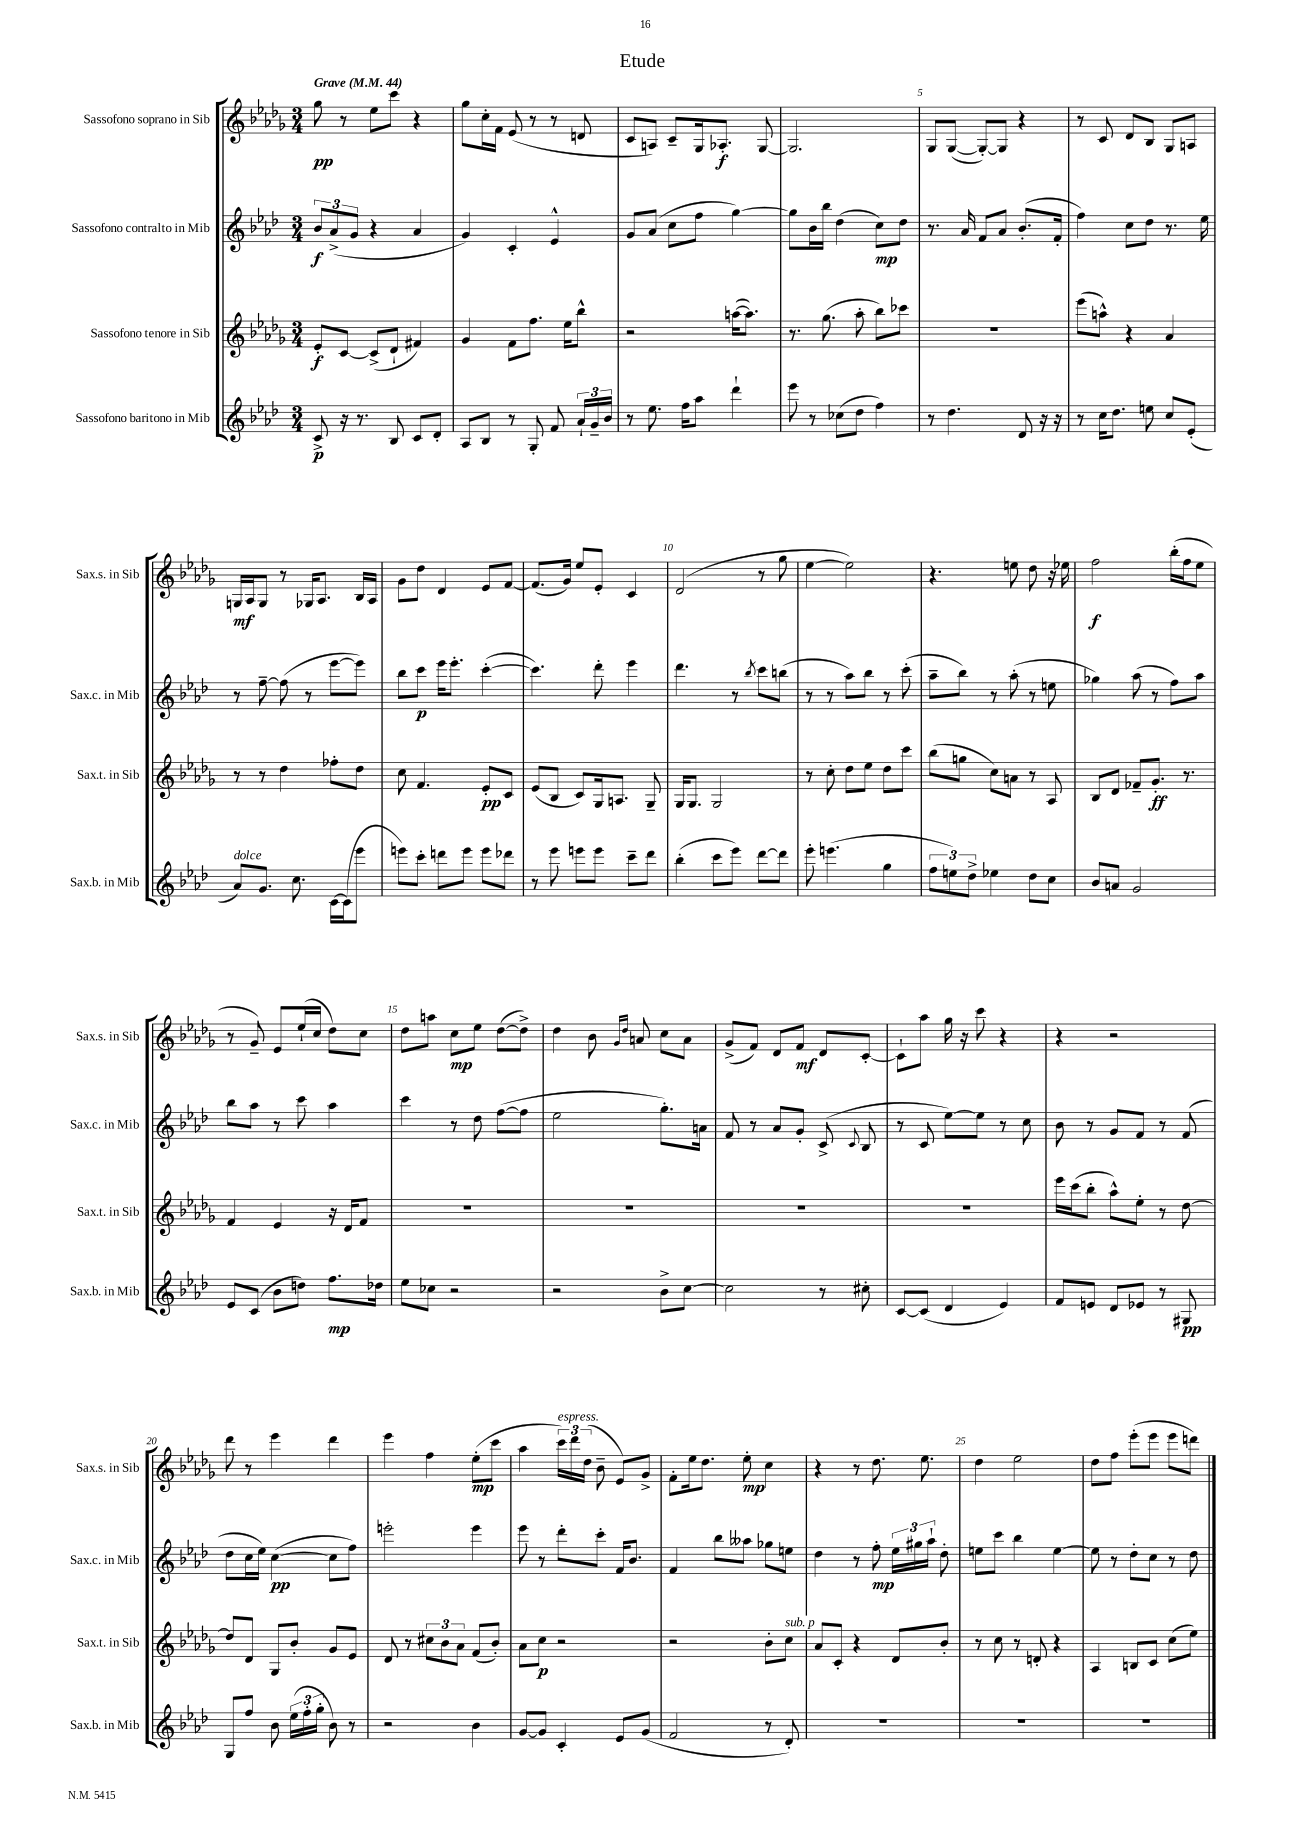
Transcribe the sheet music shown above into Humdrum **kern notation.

**kern	**dynam	**kern	**dynam	**kern	**dynam	**kern	**dynam
*part4	*part4	*part3	*part3	*part2	*part2	*part1	*part1
*staff4	*staff4	*staff3	*staff3	*staff2	*staff2	*staff1	*staff1
*I"Sassofono baritono in Mib	*	*I"Sassofono tenore in Sib	*	*I"Sassofono contralto in Mib	*	*I"Sassofono soprano in Sib	*
*I'Sax.b. in Mib	*	*I'Sax.t. in Sib	*	*I'Sax.c. in Mib	*	*I'Sax.s. in Sib	*
*clefG2	*	*clefG2	*	*clefG2	*	*clefG2	*
*k[b-e-a-d-]	*	*k[b-e-a-d-g-]	*	*k[b-e-a-d-]	*	*k[b-e-a-d-g-]	*
*M3/4	*	*M3/4	*	*M3/4	*	*M3/4	*
*MM44	*	*MM44	*	*MM44	*	*MM44	*
=1	=1	=1	=1	=1	=1	=1	=1
!	!	!	!	!	!	!LO:TX:a:B:t=Grave	!
8c^/	p	8e-'/L	f	12b-/L	f	8gg-\	pp
.	.	.	.	(12a-^/	.	.	.
16r	.	[8c/J	.	.	.	8r	.
.	.	.	.	12g/J	.	.	.
8.r	.	.	.	.	.	.	.
.	.	(8c^/L]	.	4r	.	8ee-\L	.
8B-/	.	8d-`/J	.	.	.	8ccc\J	.
8c/L	.	4f#X/)	.	4a-/	.	4r	.
8d-'/J	.	.	.	.	.	.	.
=2	=2	=2	=2	=2	=2	=2	=2
8A-/L	.	4g-/	.	4g/)	.	8gg-\L	.
8B-/J	.	.	.	.	.	16cc'\L	.
.	.	.	.	.	.	16f\JJ	.
8r	.	8f\L	.	4c'/	.	(8e-/	.
8G'/	.	8.ff\J	.	.	.	8r	.
8f/	.	.	.	4e-^^/	.	8r	.
.	.	16ee-\KL	.	.	.	.	.
24a-`/LL	.	8bb-^^\J	.	.	.	8dn/	.
24g~/	.	.	.	.	.	.	.
24b-/JJ	.	.	.	.	.	.	.
=3	=3	=3	=3	=3	=3	=3	=3
8r	.	2r	.	8g/L	.	8c/L	.
8.ee-\	.	.	.	(8a-/J	.	8An/J)	.
.	.	.	.	8cc\L	.	8c~/L	.
16ff\KL	.	.	.	.	.	.	.
8aa-\J	.	.	.	8ff\J	.	16G-/k	.
.	.	.	.	.	.	8.A-X'/J	f
4ddd-`\	.	([16aan\KL	.	[4gg\)	.	.	.
.	.	8.aa\J])	.	.	.	.	.
.	.	.	.	.	.	[8G-/	.
=4	=4	=4	=4	=4	=4	=4	=4
8eee-\	.	8.r	.	8gg\L]	.	2.G-/]	.
8r	.	.	.	16b-\L	.	.	.
.	.	(8.gg-\	.	16bb-\JJ	.	.	.
(8cc-X\L	.	.	.	(4dd-\	.	.	.
8dd-\J	.	8aa-'\	.	.	.	.	.
4ff\)	.	8bb-\L)	.	8cc\L)	mp	.	.
.	.	8ccc-X\J	.	8dd-\J	.	.	.
=5	=5	=5	=5	=5	=5	=5	=5
8r	.	2.r	.	8.r	.	8G-/L	.
4.dd-\	.	.	.	.	.	([8G-/J	.
.	.	.	.	16a-/	.	.	.
.	.	.	.	8f/L	.	8G-'/L_)	.
.	.	.	.	8a-/J	.	8G-/J]	.
8d-/	.	.	.	(8.b-'/L	.	4r	.
16r	.	.	.	.	.	.	.
16r	.	.	.	16f'/Jk	.	.	.
=6	=6	=6	=6	=6	=6	=6	=6
8r	.	(8eee-\L	.	4ff\)	.	8r	.
16cc\KL	.	8aan^^\J)	.	.	.	8c/	.
8.dd-\J	.	.	.	.	.	.	.
.	.	4r	.	8cc\L	.	8d-/L	.
8een\	.	.	.	8dd-\J	.	8B-/J	.
8cc/L	.	4a-/	.	8.r	.	8G-/L	.
(8e-'/J	.	.	.	.	.	8An/J	.
.	.	.	.	16ee-\	.	.	.
!!LO:LB:g=z
=7	=7	=7	=7	=7	=7	=7	=7
!LO:TX:a:i:t=dolce	!	!	!	!	!	!	!
8a-/L)	.	8r	.	8r	.	16Gn/LL	mf
.	.	.	.	.	.	16A-/J	.
8.g/J	.	8r	.	[8ff~\	.	8G/J	.
.	.	4dd-\	.	(8ff\]	.	8r	.
8.cc\	.	.	.	.	.	.	.
.	.	.	.	8r	.	16G-X/KL	.
.	.	.	.	.	.	8.A-/J	.
[16c\LL	.	8ff-X'\L	.	[8eee-\L	.	.	.
(16c\J]	.	.	.	.	.	.	.
8eee-\J	.	8dd-\J	.	8eee-\J])	.	16B-/LL	.
.	.	.	.	.	.	16A-/JJ	.
=8	=8	=8	=8	=8	=8	=8	=8
8eeen\L)	.	8cc\	.	8bb-\L	.	8g-\L	.
8ccc'\J	.	4.f/	.	8ccc\J	p	8dd-\J	.
8dddn\L	.	.	.	16eee-\KL	.	4d-/	.
.	.	.	.	8.eee-'\J	.	.	.
8eee\J	.	.	.	.	.	.	.
8eee\L	.	8e-'/L	pp	([4ccc'\	.	8e-/L	.
8ddd-X\J	.	8c/J	.	.	.	[8f/J	.
=9	=9	=9	=9	=9	=9	=9	=9
8r	.	(8e-/L	.	4.ccc\])	.	(8.f/L]	.
8eee-\	.	8B-/J	.	.	.	.	.
.	.	.	.	.	.	16g-/Jk)	.
8eeen\L	.	8c/L)	.	.	.	8ee-/L	.
8eee\J	.	16G-/k	.	8ddd-'\	.	8e-'/J	.
.	.	8.An/J	.	.	.	.	.
8ccc~\L	.	.	.	4eee-\	.	4c/	.
8ddd-\J	.	8G-~/	.	.	.	.	.
=10	=10	=10	=10	=10	=10	=10	=10
(4bb-'\	.	16G-/KL	.	4.ddd-\	.	(2d-/	.
.	.	8.G-/J	.	.	.	.	.
8ccc\L	.	2G-/	.	.	.	.	.
8eee-\J)	.	.	.	8r	.	.	.
.	.	.	.	8qbb-/	.	.	.
[8ddd-\L	.	.	.	8ccc\L	.	8r	.
8ddd-\J]	.	.	.	(8bbn\J	.	8gg-\	.
=11	=11	=11	=11	=11	=11	=11	=11
8eee-'\	.	8r	.	8r	.	[4ee-\	.
(4.eeen\	.	8cc'\	.	8r	.	.	.
.	.	8dd-\L	.	8aa-\L)	.	2ee-\])	.
.	.	8ee-\J	.	8bb-\J	.	.	.
4gg\	.	8dd-\L	.	8r	.	.	.
.	.	8ccc\J	.	(8ccc'\	.	.	.
=12	=12	=12	=12	=12	=12	=12	=12
12ff\L	.	(8bb-\L	.	8aa-~\L	.	4.r	.
12een\)	.	.	.	.	.	.	.
.	.	8ggn\J	.	8bb-\J)	.	.	.
12dd-^\J	.	.	.	.	.	.	.
4ee-X\	.	8cc\L)	.	8r	.	.	.
.	.	8an\J	.	(8aa-'\	.	8een\	.
8dd-\L	.	8r	.	8r	.	8dd-\	.
8cc\J	.	8A-/	.	8een\	.	16r	.
.	.	.	.	.	.	16ee-X\	.
=13	=13	=13	=13	=13	=13	=13	=13
8b-/L	.	8B-/L	.	4gg-X\)	.	2ff\	f
8an/J	.	8d-/J	.	.	.	.	.
2g/	.	8f-X~/L	.	(8aa-\	.	.	.
.	.	8.g-'/J	ff	8r	.	.	.
.	.	.	.	8ff\L)	.	(16bb-'\LL	.
.	.	8.r	.	.	.	16ff\J	.
.	.	.	.	8aa-\J	.	8ee-\J	.
!!LO:LB:g=z
=14	=14	=14	=14	=14	=14	=14	=14
8e-/L	.	4f/	.	8bb-\L	.	8r	.
(8c/J	.	.	.	8aa-\J	.	8g-~/)	.
8b-\L	.	4e-/	.	8r	.	8e-/L	.
8ddn\J)	.	.	.	8ccc\	.	(16ee-`/L	.
.	.	.	.	.	.	16cc/JJ	.
8.ff\L	mp	16r	.	4aa-\	.	8dd-\L)	.
.	.	16d-/KL	.	.	.	.	.
.	.	8f/J	.	.	.	8cc\J	.
16dd-X\Jk	.	.	.	.	.	.	.
=15	=15	=15	=15	=15	=15	=15	=15
8ee-\L	.	2.r	.	4ccc\	.	8dd-\L	.
8cc-X\J	.	.	.	.	.	8aan\J	.
2r	.	.	.	8r	.	8cc\L	mp
.	.	.	.	8dd-\	.	8ee-\J	.
.	.	.	.	([8ff\L	.	([8dd-\L	.
.	.	.	.	8ff\J]	.	8dd-^\J])	.
=16	=16	=16	=16	=16	=16	=16	=16
2r	.	2.r	.	2ee-\	.	4dd-\	.
.	.	.	.	.	.	8b-\	.
.	.	.	.	.	.	16qqg-/LL	.
.	.	.	.	.	.	16qqdd-/JJ	.
.	.	.	.	.	.	8an/	.
8b-^\L	.	.	.	8.gg'\L)	.	8cc\L	.
[8cc\J	.	.	.	.	.	8a\J	.
.	.	.	.	16an\Jk	.	.	.
=17	=17	=17	=17	=17	=17	=17	=17
2cc\]	.	2.r	.	8f/	.	(8g-^/L	.
.	.	.	.	8r	.	8f/J)	.
.	.	.	.	8a-/L	.	8d-/L	.
.	.	.	.	8g'/J	.	8f/J	mf
8r	.	.	.	(8c^/	.	8d-/L	.
.	.	.	.	8qqc/	.	.	.
8cc#X'\	.	.	.	8B-/	.	[8c'/J	.
=18	=18	=18	=18	=18	=18	=18	=18
[8c/L	.	2.r	.	8r	.	8c`\L]	.
(8c/J]	.	.	.	8c/	.	8aa-\J	.
4d-/	.	.	.	[8ee-\L)	.	16gg-\	.
.	.	.	.	.	.	16r	.
.	.	.	.	8ee-\J]	.	8ccc\	.
4e-/)	.	.	.	8r	.	4r	.
.	.	.	.	8cc\	.	.	.
=19	=19	=19	=19	=19	=19	=19	=19
8f/L	.	16eee-\LL	.	8b-\	.	4r	.
.	.	(16ccc\J	.	.	.	.	.
8en/J	.	8bb-'\J	.	8r	.	.	.
8d-/L	.	8aa-^^\L)	.	8g/L	.	2r	.
8e-X/J	.	8ee-'\J	.	8f/J	.	.	.
8r	.	8r	.	8r	.	.	.
8G#X/	pp	[8dd-\	.	(8f/	.	.	.
!!LO:LB:g=z
=20	=20	=20	=20	=20	=20	=20	=20
8G/L	.	8dd-/L]	.	8dd-\L	.	8ddd-\	.
8ff/J	.	8d-/J	.	16cc\L	.	8r	.
.	.	.	.	16ee-\JJ)	.	.	.
8b-\	.	8G-/L	.	([4cc\	pp	4eee-\	.
(24ee-\LL	.	8b-'/J	.	.	.	.	.
24ff'\	.	.	.	.	.	.	.
24gg'\JJ	.	.	.	.	.	.	.
8b-\)	.	8g-/L	.	8cc\L]	.	4ddd-\	.
8r	.	8e-/J	.	8ff\J)	.	.	.
=21	=21	=21	=21	=21	=21	=21	=21
2r	.	8d-/	.	2eeen'\	.	4eee-\	.
.	.	8r	.	.	.	.	.
.	.	12cc#X\L	.	.	.	4ff\	.
.	.	12b-\	.	.	.	.	.
.	.	12a-\J	.	.	.	.	.
4b-\	.	(8f/L	.	4eee\	.	(8ee-'\L	mp
.	.	8b-'/J)	.	.	.	8ccc\J	.
=22	=22	=22	=22	=22	=22	=22	=22
[8g/L	.	8a-\L	.	8eee-\	.	4aa-\	.
8g/J]	.	8cc\J	p	8r	.	.	.
!	!	!	!	!	!	!LO:TX:a:i:t=espress.	!
4c'/	.	2r	.	8ddd-'\L	.	24ccc\LL)	.
.	.	.	.	.	.	24ddd-\	.
.	.	.	.	.	.	(24dd-\JJ	.
.	.	.	.	8ccc'\J	.	8b-~\	.
8e-/L	.	.	.	16f/KL	.	8e-/L)	.
.	.	.	.	8.b-/J	.	.	.
(8g/J	.	.	.	.	.	8g-^/J	.
=23	=23	=23	=23	=23	=23	=23	=23
2f/	.	2r	.	4f/	.	8f'\L	.
.	.	.	.	.	.	16ee-\k	.
.	.	.	.	.	.	8.dd-\J	.
.	.	.	.	8bb-\L	.	.	.
.	.	.	.	8aa--X\J	.	8ee-'\	mp
8r	.	8b-'\L	.	8gg-X\L	.	4cc\	.
!	!	!LO:TX:a:i:t=sub. p	!	!	!	!	!
8d-'/)	.	8cc\J	.	8een\J	.	.	.
=24	=24	=24	=24	=24	=24	=24	=24
2.r	.	8a-/L	.	4dd-\	.	4r	.
.	.	8c'/J	.	.	.	.	.
.	.	4r	.	8r	.	8r	.
.	.	.	.	8ff'\	mp	8.dd-\	.
.	.	8d-/L	.	24ee-\LL	.	.	.
.	.	.	.	24gg#X\	.	.	.
.	.	.	.	.	.	8.ee-\	.
.	.	.	.	24aa-`\JJ	.	.	.
.	.	8b-'/J	.	8dd-'\	.	.	.
=25	=25	=25	=25	=25	=25	=25	=25
2.r	.	8r	.	8een\L	.	4dd-\	.
.	.	8cc\	.	8ccc\J	.	.	.
.	.	8r	.	4bb-\	.	2ee-\	.
.	.	8dn'/	.	.	.	.	.
.	.	4r	.	[4ee\	.	.	.
=26	=26	=26	=26	=26	=26	=26	=26
2.r	.	4A-/	.	8ee\]	.	8dd-\L	.
.	.	.	.	8r	.	8ff\J	.
.	.	8Bn/L	.	8dd-'\L	.	(8eee-'\L	.
.	.	8c/J	.	8cc\J	.	8eee-\J	.
.	.	(8cc\L	.	8r	.	8eee-\L	.
.	.	8ee-\J)	.	8dd-\	.	8dddn\J)	.
==	==	==	==	==	==	==	==
*-	*-	*-	*-	*-	*-	*-	*-
